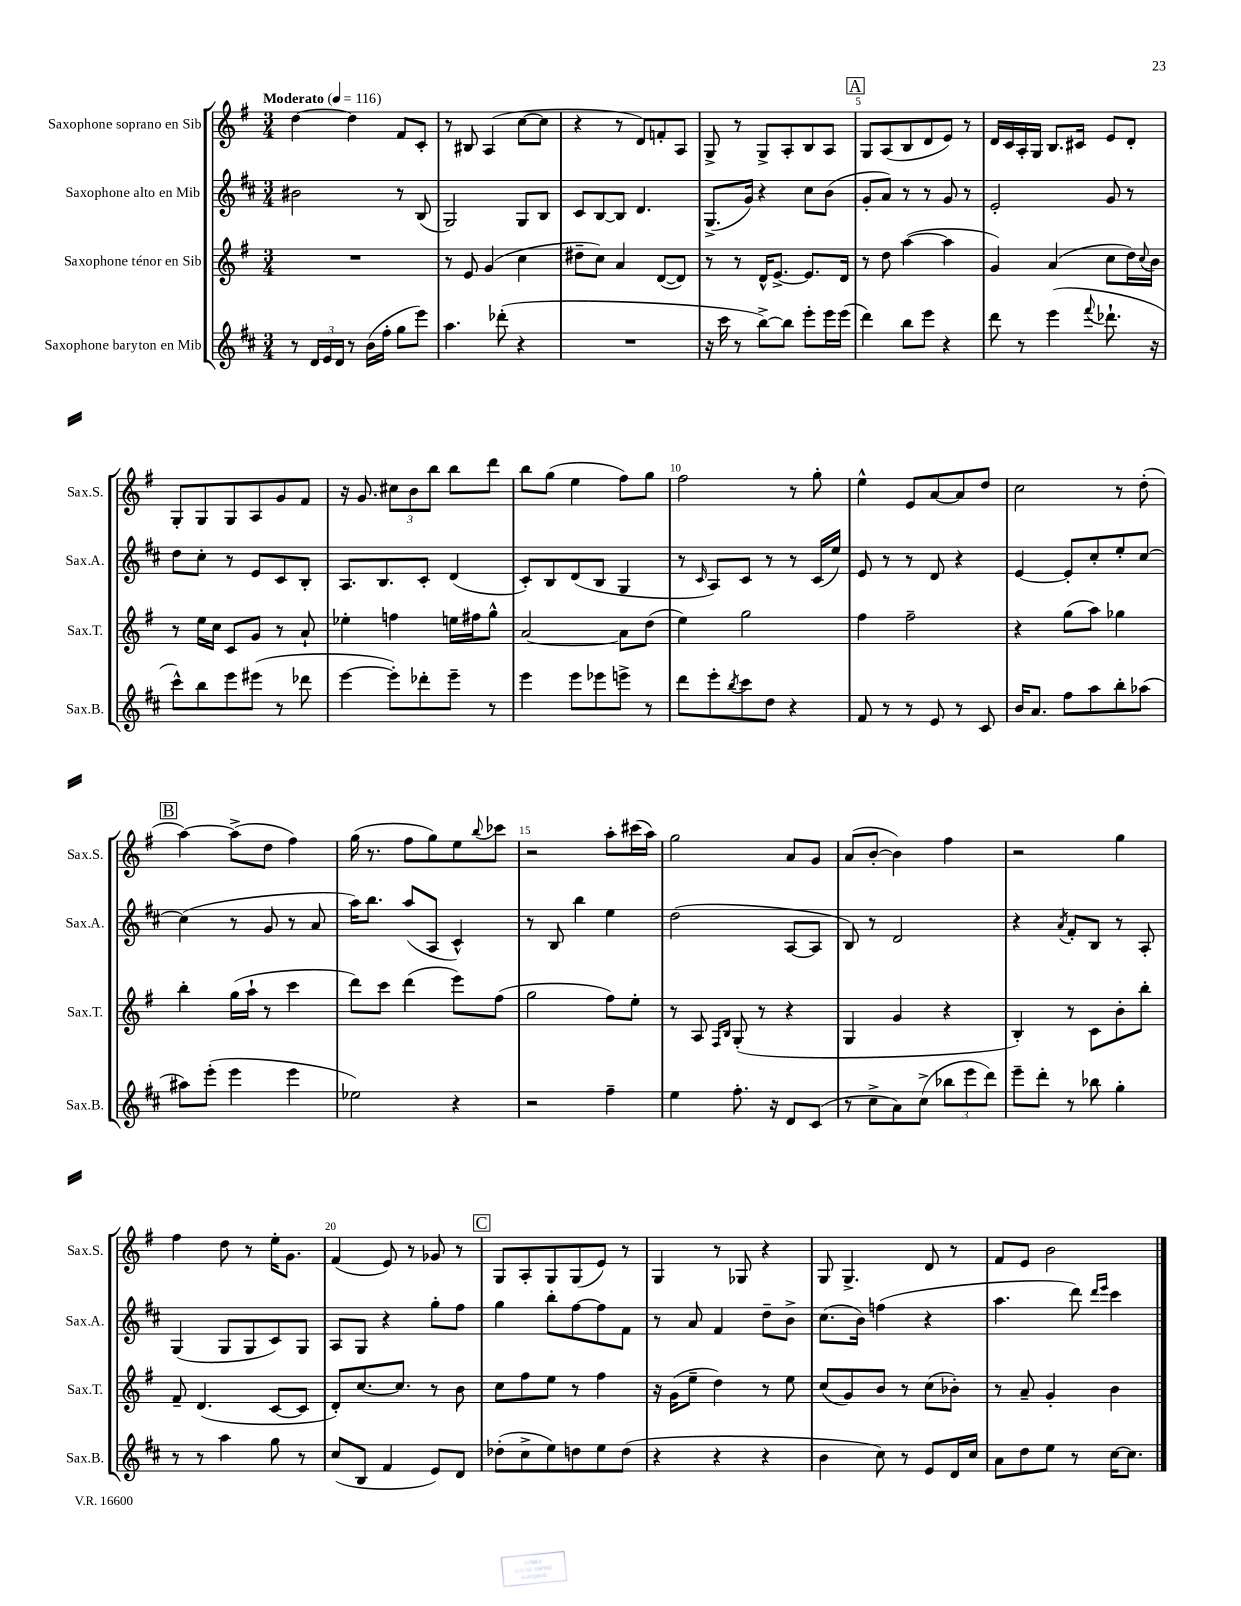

**kern	**kern	**kern	**kern
*part4	*part3	*part2	*part1
*staff4	*staff3	*staff2	*staff1
*I"Saxophone baryton en Mib	*I"Saxophone ténor en Sib	*I"Saxophone alto en Mib	*I"Saxophone soprano en Sib
*I'Sax.B.	*I'Sax.T.	*I'Sax.A.	*I'Sax.S.
*clefG2	*clefG2	*clefG2	*clefG2
*k[f#c#]	*k[f#]	*k[f#c#]	*k[f#]
*M3/4	*M3/4	*M3/4	*M3/4
*MM116	*MM116	*MM116	*MM116
=1	=1	=1	=1
!	!	!	!LO:TX:a:B:t=Moderato
8r	2.r	2b#X\	[4dd\
24d/LL	.	.	.
24e/	.	.	.
24d/JJ	.	.	.
8r	.	.	4dd\]
(16b\LL	.	.	.
16ff#'\JJ	.	.	.
8gg\L	.	8r	8f#/L
8eee\J)	.	(8B/	8c'/J
=2	=2	=2	=2
4.aa\	8r	2G/)	8r
.	8e/	.	8B#X/
.	(4g/	.	(4A/
(8ddd-X'\	.	.	.
4r	4cc\	8G/L	[8cc\L
.	.	8B/J	8cc\J]
=3	=3	=3	=3
2.r	8dd#X~\L	8c#/L	4r
.	8cc\J)	[8B/	.
.	4a/	8B/J]	8r
.	.	4.d/	8d/L)
.	([8d/L	.	8fn'/
.	8d/J])	.	8A/J
=4	=4	=4	=4
16r	8r	(8.G^/L	8G^/
16ccc#\	.	.	.
8r	8r	.	8r
.	.	16g/Jk)	.
[8bb^\L)	16d^^/KL	4r	8G^/L
.	[8.e^/J	.	.
8bb\J]	.	.	8A'/
8eee'\L	8.e/L]	8cc#\L	8B/
16eee\L	.	(8b\J	8A/J
(16eee\JJ	16d/Jk	.	.
!!LO:REH:place=s1:t=A
=5	=5	=5	=5
4ddd\)	8r	8g'/L	8G/L
.	8dd\	8a/J)	(8A/
8bb\L	([4aa\	8r	8B/
8eee\J	.	8r	8d/
4r	4aa\]	8g/	8e/J)
.	.	8r	8r
=6	=6	=6	=6
8ddd\	4g/)	2e'/	16d/LL
.	.	.	16c/
8r	.	.	16A'/
.	.	.	16G/JJ
(4eee\	(4a/	.	8.B/L
.	.	.	16c#X/Jk
8qqfff#/	.	.	.
8.ddd-X`\	8cc\L	8g/	8e/L
.	16dd\L)	8r	8d'/J
.	8qqcc/	.	.
16r	16b\JJ	.	.
!!LO:LB:g=z
=7	=7	=7	=7
8ccc#^^\L)	8r	8dd\L	8G'/L
8bb\	16ee\LL	8cc#'\J	8G/
.	16cc\JJ	.	.
8eee\	8c/L	8r	8G/
(8eee#X\J	8g/J	8e/L	8A/
8r	8r	8c#/	8g/
8ddd-X\	8a`/	8B'/J	8f#/J
=8	=8	=8	=8
[4eee\	4ee-X'\	8.A/L	16r
.	.	.	8.g/
.	.	8.B/	.
8eee'\L])	4ffn\	.	12cc#X\L
.	.	.	12b\
8ddd-X'\	.	8c#'/J	.
.	.	.	12bb\J
8eee~\J	16een\LL	(4d/	8bb\L
.	16ff#X\J	.	.
8r	8gg^^\J	.	8ddd\J
=9	=9	=9	=9
4eee\	[2a/	8c#'/L)	8bb\L
.	.	8B/	(8gg\J
8eee\L	.	(8d/	4ee\
8eee-X\	.	8B/J	.
8eeen^\J	8a\L]	4G/	8ff#\L)
8r	(8dd\J	.	8gg\J
=10	=10	=10	=10
8ddd\L	4ee\)	8r	2ff#\
.	.	16qqc#/	.
8eee'\	.	8A/L)	.
8qbb/	.	.	.
8ccc#\	2gg\	8c#/J	.
8dd\J	.	8r	.
4r	.	8r	8r
.	.	(16c#/LL	8gg'\
.	.	16ee/JJ)	.
=11	=11	=11	=11
8f#/	4ff#\	8e/	4ee^^\
8r	.	8r	.
8r	2ff#~\	8r	8e/L
8e/	.	8d/	[8a/
8r	.	4r	8a/]
8c#/	.	.	8dd/J
=12	=12	=12	=12
16b/KL	4r	[4e/	2cc\
8.a/J	.	.	.
8ff#\L	(8gg\L	8e'/L]	.
8aa\	8aa\J)	8cc#'/	.
8bb'\	4gg-X\	8ee'/	8r
(8aa-X\J	.	[8cc#/J	(8dd'\
!!LO:LB:g=z
!!LO:REH:place=s1:t=B
=13	=13	=13	=13
8aa#X\L)	4bb'\	(4cc#\]	[4aa\)
(8eee'\J	.	.	.
4eee\	(16gg\LL	8r	(8aa^\L]
.	16aa`\JJ	.	.
.	8r	8g/	8dd\J
4eee\	4ccc\	8r	4ff#\)
.	.	8a/	.
=14	=14	=14	=14
2ee-X\)	8ddd\L)	16aa\KL)	(16gg\
.	.	8.bb\J	8.r
.	8ccc\J	.	.
.	(4ddd\	(8aa/L	8ff#\L
.	.	8A/J	8gg\)
4r	8eee\L)	4c#^^/)	8ee\
.	.	.	8qqbb/
.	(8ff#\J	.	8ccc-X\J
=15	=15	=15	=15
2r	2gg\	8r	2r
.	.	8B/	.
.	.	4bb\	.
4ff#~\	8ff#\L)	4ee\	8aa'\L
.	8ee'\J	.	(16ccc#X\L
.	.	.	16aa\JJ)
=16	=16	=16	=16
4ee\	8r	(2dd\	2gg\
.	8A/	.	.
.	16qqF#/LL	.	.
.	16qqB/JJ	.	.
8.ff#'\	(8G'/	.	.
.	8r	.	.
16r	.	.	.
8d/L	4r	[8A/L	8a/L
(8c#/J	.	8A/J]	8g/J
=17	=17	=17	=17
8r	4G/	8B/)	(8a/L
8cc#^\L	.	8r	[8b'/J
8a\)	4g/	2d/	4b\])
(8cc#^\J	.	.	.
12bb-X\L	4r	.	4ff#\
12eee\	.	.	.
12ddd\J)	.	.	.
=18	=18	=18	=18
8eee~\L	4B'/)	4r	2r
8ddd'\J	.	.	.
.	.	8qa/	.
8r	8r	8f#'/L	.
8bb-X\	8c\L	8B/J	.
4gg'\	8b'\	8r	4gg\
.	8bb'\J	8A'/	.
!!LO:LB:g=z
=19	=19	=19	=19
8r	8f#~/	(4G/	4ff#\
8r	(4.d/	.	.
4aa\	.	8G/L	8dd\
.	.	8G/	8r
8gg\	[8c/L	8c#/)	16ee'\KL
.	.	.	8.g\J
8r	8c/J]	8G/J	.
=20	=20	=20	=20
(8cc#/L	8d'/L)	8A/L	(4f#/
8B/J	[8.cc/	8G/J	.
4f#/	.	4r	8e/)
.	8.cc/J]	.	.
.	.	.	8r
8e/L)	8r	8gg'\L	8g-X/
8d/J	8b\	8ff#\J	8r
!!LO:REH:place=s1:t=C
=21	=21	=21	=21
(8dd-X'\L	8cc\L	4gg\	8G/L
8cc#^\	8ff#\	.	8A'/
8ee\)	8ee\J	8bb'\L	8G/
8ddn\	8r	[8ff#\	(8G/
8ee\	4ff#\	8ff#\]	8e/J)
(8dd\J	.	8f#\J	8r
=22	=22	=22	=22
4r	16r	8r	4G/
.	(16g\KL	.	.
.	8ee~\J	8a/	.
4r	4dd\)	4f#/	8r
.	.	.	8G-X/
4r	8r	8dd~\L	4r
.	8ee\	8b^\J	.
=23	=23	=23	=23
4b\	(8cc/L	(8.cc#\L	8G/
.	8g/)	.	4.G^/
.	.	16b\Jk)	.
8cc#\)	8b/J	(4ffn\	.
8r	8r	.	.
8e/L	(8cc\L	4r	8d/
16d/L	8b-X'\J)	.	8r
16cc#/JJ	.	.	.
=24	=24	=24	=24
8a\L	8r	4.aa\	8f#/L
8dd\	8a~/	.	8e/J
8ee\J	4g'/	.	2b\
8r	.	8ddd\)	.
.	.	16qqddd/LL	.
.	.	16qqeee/JJ	.
[16cc#\KL	4b\	4ccc#\	.
8.cc#\J]	.	.	.
==	==	==	==
*-	*-	*-	*-
